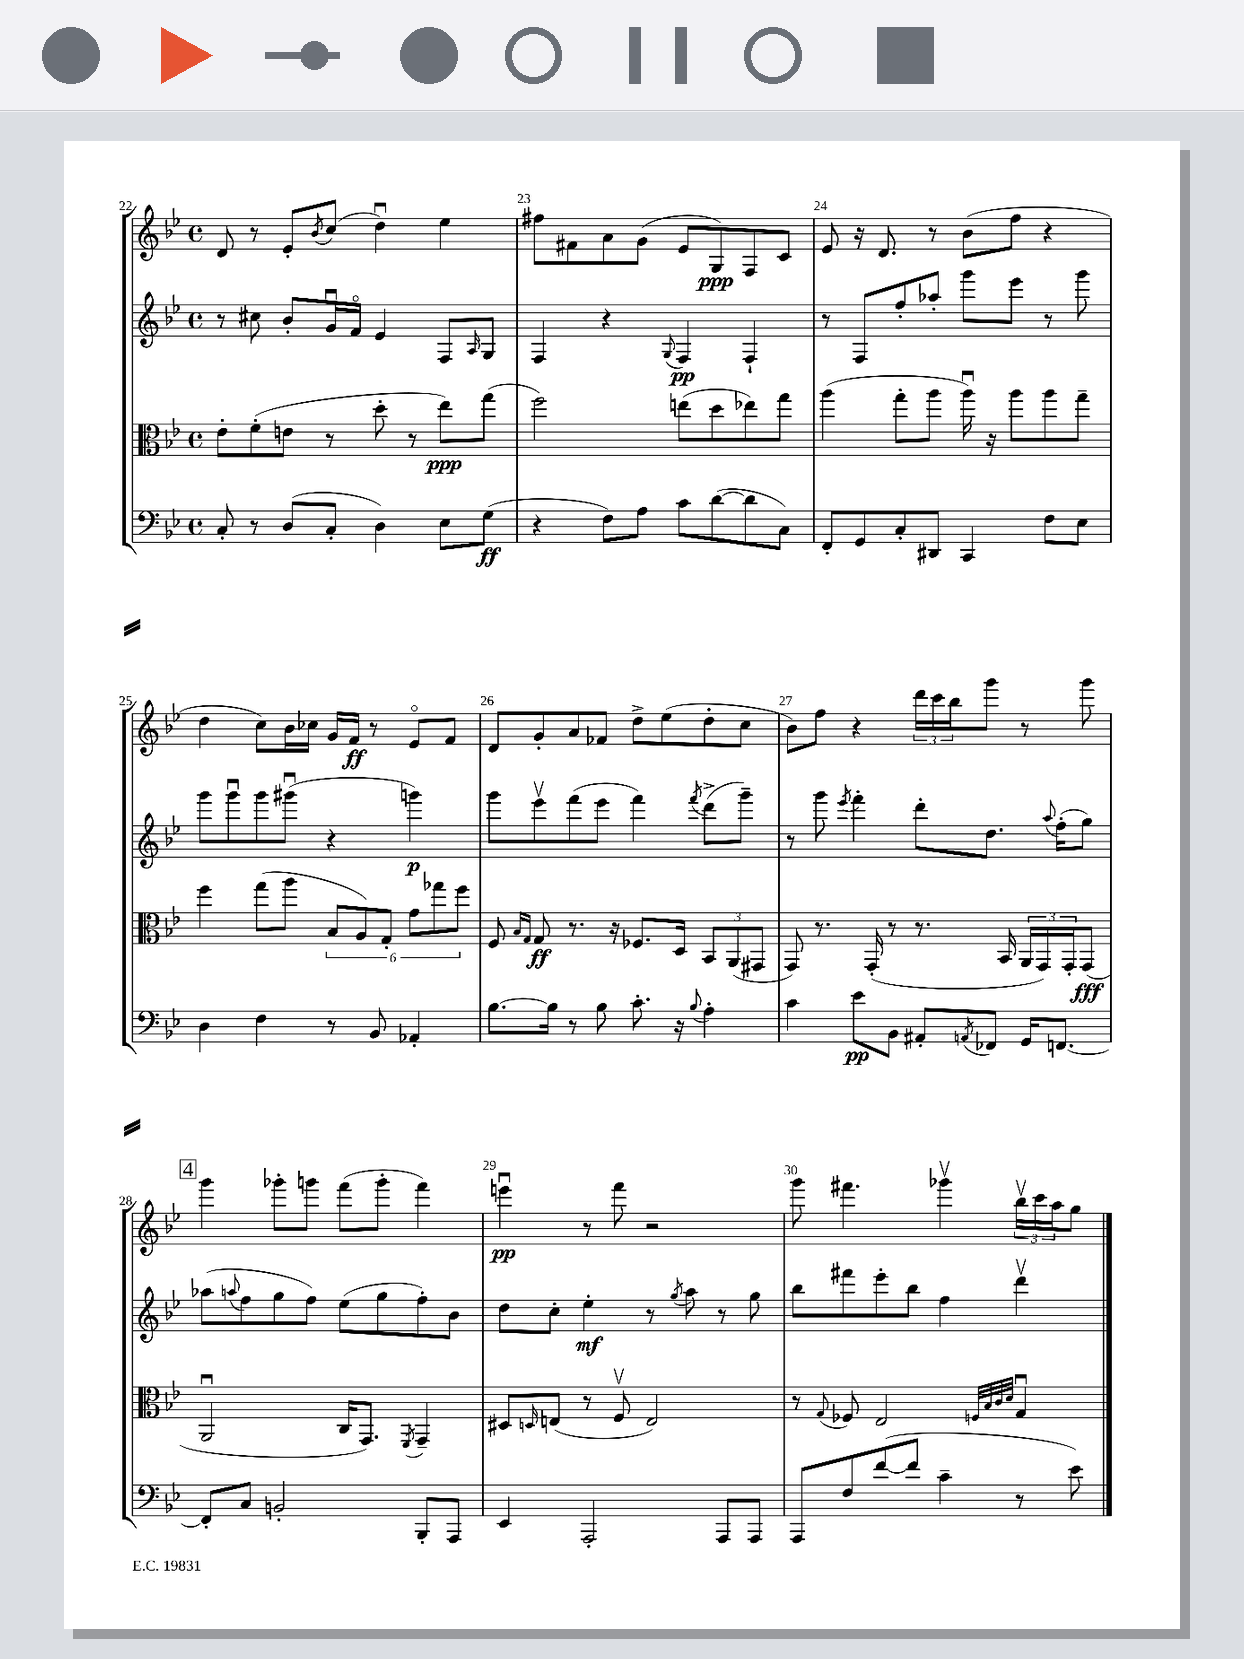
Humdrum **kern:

**kern	**kern	**kern	**kern
*staff4	*staff3	*staff2	*staff1
*clefF4	*clefC3	*clefG2	*clefG2
*k[b-e-]	*k[b-e-]	*k[b-e-]	*k[b-e-]
*M4/4	*M4/4	*M4/4	*M4/4
*met(c)	*met(c)	*met(c)	*met(c)
8C'	8e-'	8r	8d
8r	(8f'	8cc#	8r
(8D	8e	8b-'	8e-'
.	.	.	8qb-
8C'	8r	16gu	(8cc
.	.	16fo	.
4D)	8dd'	4e-	4ddu)
.	8r	.	.
8E-	8ee-)	8F	4ee-
.	.	16qqA	.
(8G	(8gg	8G	.
=	=	=	=
4r	2ff)	4F	8ff#
.	.	.	8f#
8F)	.	4r	8a
8A	.	.	(8g
.	.	8qqG	.
8c	(8ee	4F	8e-
([8d	8dd	.	8G)
8d]	8ee-)	4F`	8F
8C)	8gg	.	8c
=	=	=	=
8FF'	(4aa	8r	8e-
8GG	.	8F	16r
.	.	.	8.d
8C'	8gg'	8ff'	.
8DD#	8aa	8aa-'	8r
4CC	16aau)	8ggg	(8b-
.	16r	.	.
.	8aa	8eee-	8ff
8F	8aa	8r	4r
8E-	8gg~	8ggg	.
=	=	=	=
4D	4ff	8ggg	4dd
.	.	8gggu	.
4F	(8gg	8ggg	8cc)
.	8aa	(8ggg#u	16b-
.	.	.	16cc-
8r	12B-	4r	16g
.	.	.	16f
.	12A)	.	.
8BB-	.	.	8r
.	12G'	.	.
4AA-'	12g	4ggg)	8e-o
.	12gg-	.	.
.	.	.	8f
.	12ff	.	.
=	=	=	=
[8.B-	8F	8ggg	8d
.	16qqB-	.	.
.	16qqG	.	.
.	8G	8eee-v	8g'
16B-]	.	.	.
8r	8.r	(8fff	8a
8B-	.	8eee-	8f-
.	16r	.	.
8.c'	8.F-	4fff)	8dd^
.	.	.	(8ee-
16r	16D	.	.
8qqB-	.	8qfff	.
4A'	12BB-	(8ddd^	8dd'
.	(12AA	.	.
.	.	8ggg~)	8cc
.	12GG#	.	.
=	=	=	=
4c	8GG)	8r	8b-)
.	8.r	8ggg	8ff
.	.	8qeee-	.
8e-	.	4fff'	4r
.	(16GG'	.	.
8BB-	8r	.	.
8AA#'	8.r	8ddd'	24ddd
.	.	.	24ccc
.	.	.	24bb-
8qAA	.	.	.
8FF-	.	8.dd	8ggg
.	16BB-	.	.
16GG	24AA	.	8r
.	24GG)	.	.
.	.	8qqaa	.
[8.FF	.	(16ff'	.
.	24GG'	.	.
.	(8GG	8gg)	8ggg
=	=	=	=
8FF']	2AAu	(8aa-	4ggg
.	.	8qqaa	.
8C	.	8ff	.
2BB'	.	8gg	8ggg-'
.	.	8ff)	8ggg
.	16C	(8ee-	(8fff
.	8.GG)	.	.
.	.	8gg	8ggg'
.	8qFF	.	.
8BBB-'	4GG~	8ff')	4fff)
8AAA	.	8b-	.
=	=	=	=
4EE-	8D#	8dd	4eeeu
.	16qqD	.	.
.	(8E	8cc'	.
2AAA'	8r	4ee-'	8r
.	8Fv	.	8fff
.	2E)	8r	2r
.	.	8qgg	.
.	.	8aa	.
8AAA	.	8r	.
8AAA	.	8gg	.
=	=	=	=
8AAA	8r	8bb-	8ggg
.	8qqG	.	.
8F	8F-	8fff#	4.fff#
([8f	2E-	8eee-'	.
8f]	.	8bb-	.
4c~	.	4ff	4ggg-v
.	32qqF	.	.
.	32qqB-	.	.
.	32qqc	.	.
.	32qqd	.	.
8r	4Gu	4dddv	24bb-v
.	.	.	24ccc
.	.	.	24aa
8e-)	.	.	8gg
==	==	==	==
*-	*-	*-	*-
